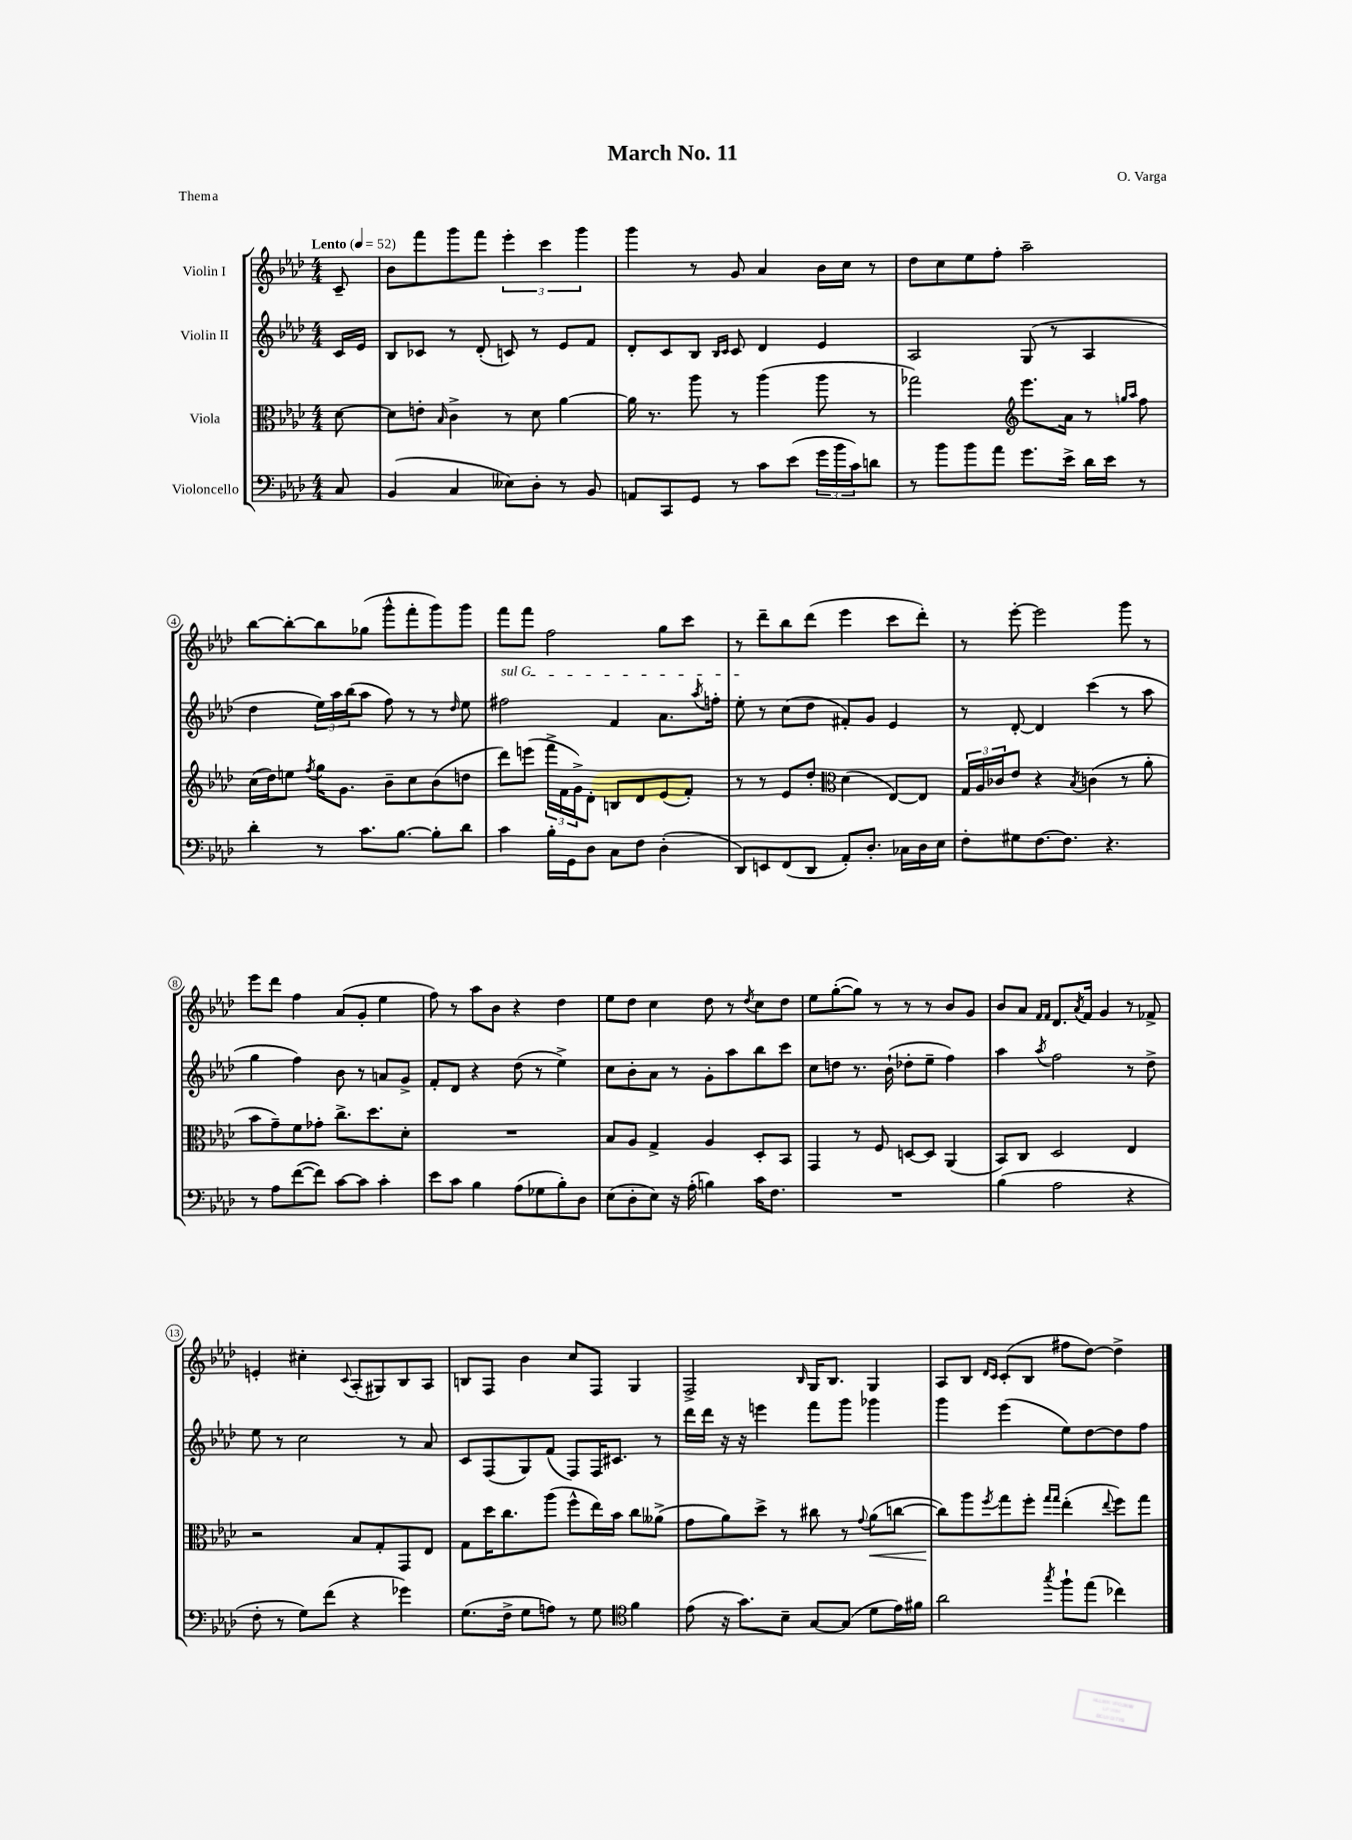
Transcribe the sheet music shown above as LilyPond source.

\header { title = "March No. 11" composer = "O. Varga" piece = "Thema" }
<<
\new StaffGroup <<
\new Staff = "s0" \with { instrumentName = "Violin I" } {
    \clef treble \key aes \major \numericTimeSignature \time 4/4 \partial 8 \tempo "Lento" 4 = 52
    c'8-- |
    bes'8 f'''8 g'''8 f'''8 \tuplet 3/2 { ees'''4-. c'''4 g'''4 } |
    g'''4 r8 g'8 aes'4 bes'16 c''16 r8 |
    des''8 c''8 ees''8 f''8-. aes''2-- |
    bes''8~ bes''8~-. bes''8 ges''8( g'''8-^ f'''8-. g'''8) g'''8 |
    f'''8 f'''8 f''2 g''8 c'''8 |
    r8 des'''8-- bes''8 des'''8( ees'''4 c'''8 des'''8-.) |
    r8 ees'''8~-. ees'''2 g'''8 r8 |
    ees'''8 des'''8 f''4 aes'8( g'8-. ees''4 |
    f''8) r8 aes''8 bes'8 r4 des''4 |
    ees''8 des''8 c''4 des''8 r8 \acciaccatura { des''8 } c''8 des''8 |
    ees''8 g''8~-.( g''8) r8 r8 r8 bes'8 g'8 |
    bes'8 aes'8 \grace { f'16 f'16 } des'8. \acciaccatura { aes'8 } f'16 g'4 r8 fes'8-> |
    e'4-. cis''4-. \appoggiatura { c'8 } aes8-.( gis8) bes8 aes8 |
    b8 f8 bes'4 c''8 f8 g4 |
    f2-> \grace { bes16 } g16 bes8. g4 |
    aes8 bes8 \grace { des'16 c'16 } c'8-.( bes8 fis''8 des''8~) des''4-> \bar "|." |
}
\new Staff = "s1" \with { instrumentName = "Violin II" } {
    \clef treble \key aes \major \numericTimeSignature \time 4/4 \partial 8
    c'16 ees'16 |
    bes8 ces'8 r8 des'8-.( c'8) r8 ees'8 f'8 |
    des'8-. c'8 bes8 \grace { bes16 c'16 } c'8 des'4 ees'4 |
    aes2 g8( r8 aes4 |
    des''4 \tuplet 3/2 { ees''16) aes''16 bes''16( } aes''8 f''8) r8 r8 \grace { des''16 } ees''8 |
    \once \override TextSpanner.bound-details.left.text = \markup { \italic "sul G" } fis''2\startTextSpan f'4 aes'8. \acciaccatura { aes''8 } f''16-. |
    ees''8-.\stopTextSpan r8 c''8( des''8 fis'8-.) g'8 ees'4 |
    r8 des'8~-. des'4 c'''4( r8 aes''8 |
    g''4 f''4) bes'8 r8 a'8 g'8-> |
    f'8-. des'8 r4 des''8( r8 ees''4->) |
    c''8 bes'8-. aes'8 r8 g'8-. aes''8 bes''8 c'''8 |
    c''8 d''8 r8. bes'16-!( des''8-. ees''8-- f''4) |
    aes''4 \acciaccatura { aes''8 } f''2 r8 des''8-> |
    ees''8 r8 c''2 r8 aes'8 |
    c'8 f8( g8) f'8( f8) f16 cis'8. r8 |
    des'''16 des'''16 r16 r16 e'''4 f'''8 g'''8 ges'''4 |
    g'''4 ees'''4( ees''8) des''8~ des''8 f''8 \bar "|." |
}
\new Staff = "s2" \with { instrumentName = "Viola" } {
    \clef alto \key aes \major \numericTimeSignature \time 4/4 \partial 8
    des'8~ |
    des'8 e'8-. \grace { bes16 } c'4-> r8 des'8 aes'4~ |
    aes'16 r8. aes''8 r8 aes''4( aes''8 r8 |
    ges''2) \clef treble ees'''8. aes'16 r8 \grace { g''16 aes''16 } f''8 |
    c''16( des''16) e''8 \acciaccatura { f''8 } g''16 g'8. bes'8-- c''8 bes'8( d''8 |
    des'''8) e'''8( \tuplet 3/2 { f'''16-> f'16 g'16->) } des'8-. b8 des'8 ees'8( f'8-.) |
    r8 r8 ees'8 des''8-. \clef alto des'4( ees8~) ees8 |
    \tuplet 3/2 { g16 aes16 ces'16 } ees'8 r4 \acciaccatura { bes8 } c'4( r8 aes'8-. |
    bes'8 g'8--) f'8 ges'8-. c''8.-> des''8. des'8-. |
    R1 |
    bes8 aes8 g4-> aes4 des8-. bes,8 |
    g,4 r8 f8 d8~ d8 aes,4( |
    bes,8) c8 des2 ees4 |
    r2 bes8 g8-. g,8 ees8 |
    g8 des''16 c''8. aes''8( f''8-^ ees''16) bes'16 c''8 aeses'8->( |
    g'8 aes'8) des''8-> r8 cis''8 r8 \appoggiatura { g'8 } aes'8\<( c''8~ |
    c''8\!) aes''8 \acciaccatura { f''8 } g''8 f''8-. \grace { g''16 g''16 } ees''4-.( \appoggiatura { ees''8 } f''8) g''8 \bar "|." |
}
\new Staff = "s3" \with { instrumentName = "Violoncello" } {
    \clef bass \key aes \major \numericTimeSignature \time 4/4 \partial 8
    c8 |
    bes,4( c4 eeses8) des8-. r8 bes,8 |
    a,8 c,8 g,8 r8 c'8 ees'8( \tuplet 3/2 { g'16 bes'16 c'16) } d'8 |
    r8 bes'8 bes'8 aes'8 g'8. ees'16-> des'16 ees'16 r8 |
    des'4-. r8 c'8. bes8.~ bes8-. des'8 |
    c'4 bes16-. g,16 des8 c8 f8 des4-.( |
    des,8) e,8 f,8( des,8 aes,8-.) des8.-. ces16 des16 ees16 |
    f8-. gis8 f8.~ f8. r4. |
    r8 aes8 f'8~( f'8) c'8~ c'8 c'4-. |
    ees'8 c'8 bes4 aes8( ges8 bes8-.) des8 |
    ees8( des8-. ees8) r16 aes16-.( b4) c'16 f8. |
    R1 |
    bes4( aes2 r4 |
    f8-. r8 g8) f'8( r4 ges'4) |
    g8.( f16-> g8 a8) r8 g8 \clef tenor f'4 |
    ees'8( r16 g'8.) bes8-- g8~ g8( des'8 ees'16) fis'16 |
    aes'2 \acciaccatura { g''8 } f''8-! ees''8( ces''4) \bar "|." |
}
>>
>>
\layout { \context { \Score \override BarNumber.stencil = #(make-stencil-circler 0.1 0.3 ly:text-interface::print) } }
